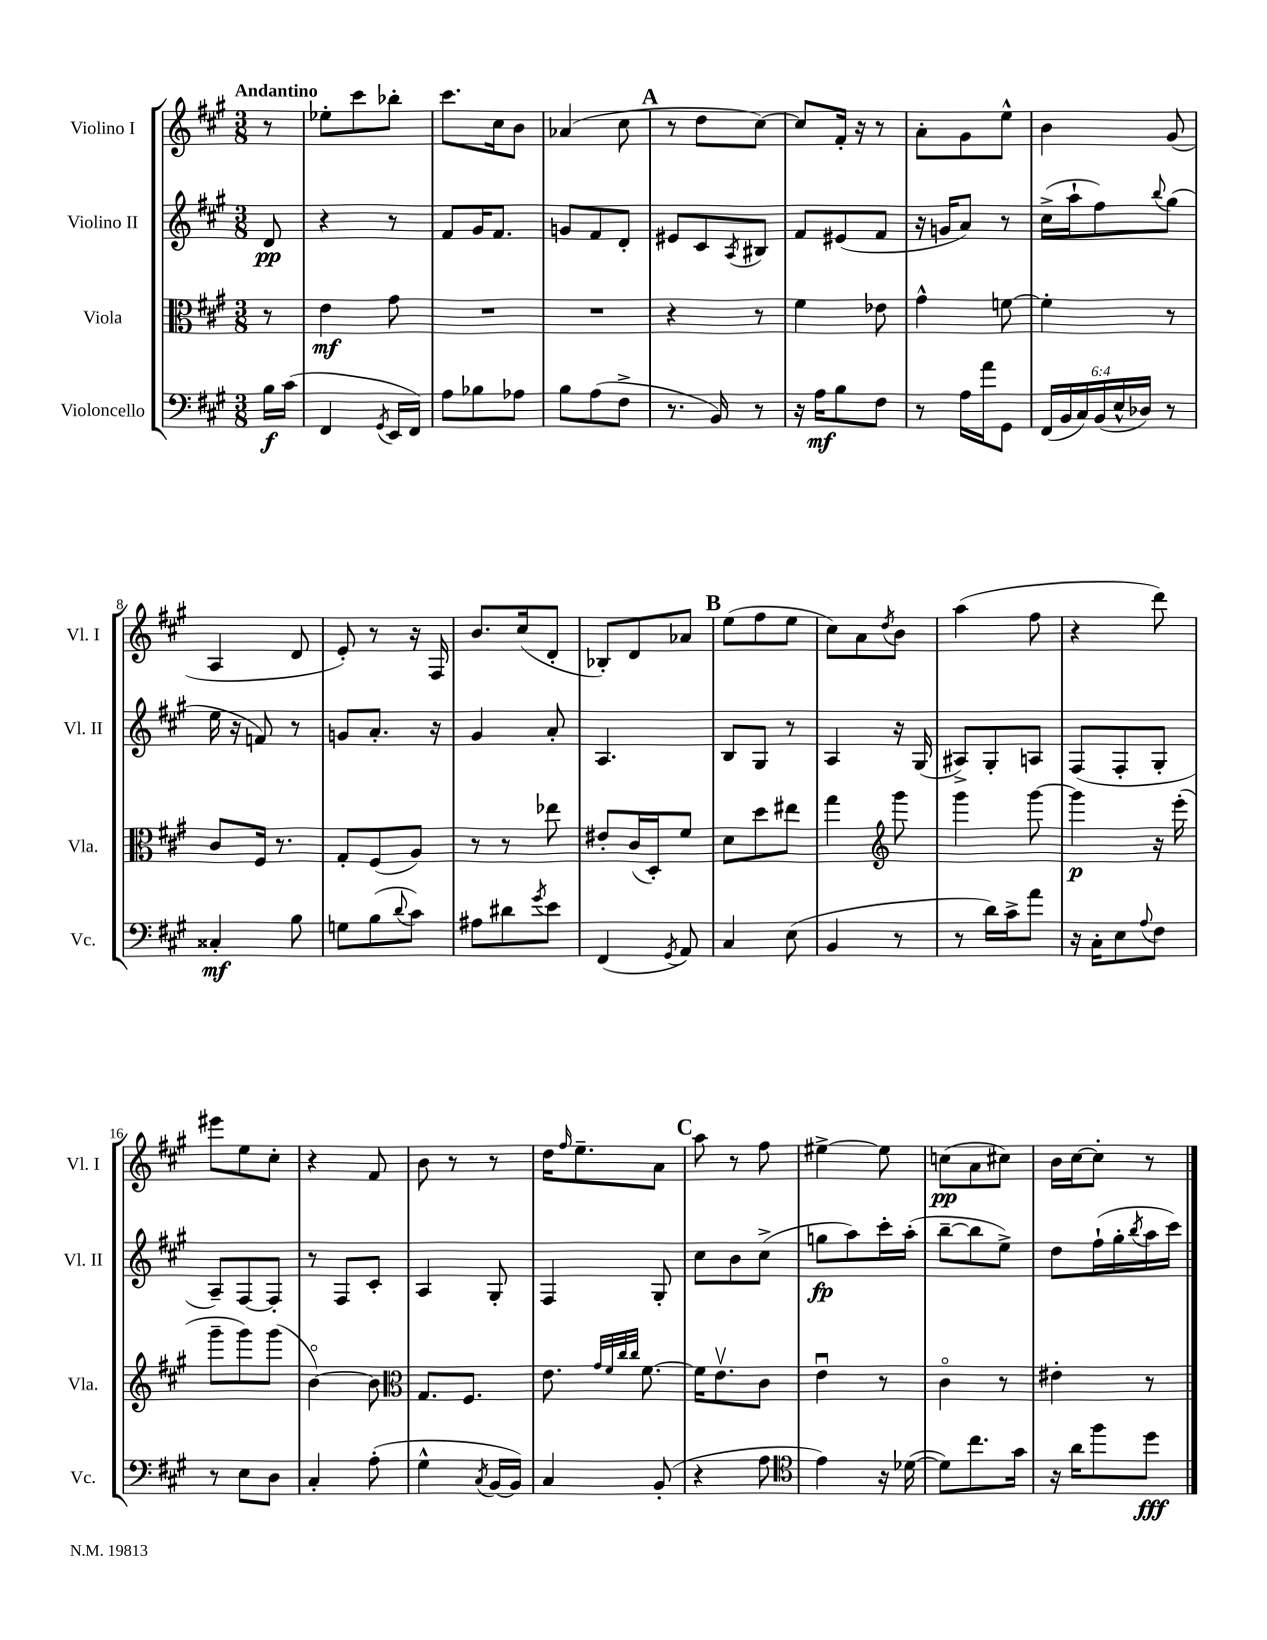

**kern	**kern	**kern	**kern
*staff4	*staff3	*staff2	*staff1
*clefF4	*clefC3	*clefG2	*clefG2
*k[f#c#g#]	*k[f#c#g#]	*k[f#c#g#]	*k[f#c#g#]
*M3/8	*M3/8	*M3/8	*M3/8
16B	8r	8d	8r
(16c#	.	.	.
=	=	=	=
4FF#	4e	4r	8ee-'
.	.	.	8ccc#
8qGG#	.	.	.
16EE	8g#	8r	8bb-'
16FF#)	.	.	.
=	=	=	=
8A	4.r	8f#	8.ccc#
8B-	.	16g#	.
.	.	8.f#	16cc#
8A-	.	.	8b
=	=	=	=
8B	4.r	8g	(4a-
(8A	.	8f#	.
8F#^	.	8d'	8cc#
=	=	=	=
8.r	4r	8e#	8r
.	.	8c#	8dd
16BB)	.	.	.
.	.	8qA	.
8r	8r	8B#	[8cc#)
=	=	=	=
16r	4f#	8f#	8cc#]
16A	.	.	.
8B	.	(8e#	16f#'
.	.	.	16r
8F#	8e-	8f#	8r
=	=	=	=
8r	4g#^^	16r	8a'
.	.	16g	.
16A	.	8a)	8g#
16a	.	.	.
8GG#	[8f	8r	8ee^^
=	=	=	=
(24FF#	4f']	(16cc#^	4b
24BB	.	.	.
.	.	16aa`	.
24C#)	.	.	.
(24BB	.	8ff#)	.
24E^^	.	.	.
24D-)	.	.	.
.	.	8qqbb	.
8r	8r	(8gg#	(8g#
=	=	=	=
4C##'	8c#	16ee	4A
.	.	16r	.
.	16F#	8f)	.
.	8.r	.	.
8B	.	8r	8d
=	=	=	=
8G	8G#'	8g	8e')
(8B	(8F#	8.a'	8r
8qqd	.	.	.
8c#)	8A)	.	16r
.	.	16r	16F#
=	=	=	=
8A#	8r	4g#	8.b
8d#	8r	.	.
.	.	.	(16cc#
8qg#	.	.	.
8e	8ee-	8a'	8d'
=	=	=	=
(4FF#	8e#'	4.A	8B-')
.	(16c#	.	8d
.	16D')	.	.
8qGG#	.	.	.
8AA)	8f#	.	8a-
=	=	=	=
4C#	8d	8B	(8ee
.	8dd	8G#	8ff#
(8E	8ee#	8r	8ee
=	=	=	=
4BB	4gg#	4A	8cc#)
.	.	.	8a
*	*clefG2	*	*
.	.	.	8qdd
8r	8ggg#	16r	8b
.	.	(16G#	.
=	=	=	=
8r	4ggg#	8A#^)	(4aa
16d)	.	8G#'	.
16c#^	.	.	.
8a	[8ggg#	8A	8ff#
=	=	=	=
16r	4ggg#]	(8F#	4r
16C#'	.	.	.
8E	.	8F#'	.
8qqA	.	.	.
8F#	16r	8G#'	8ddd)
.	(16eee'	.	.
=	=	=	=
8r	8ggg#~	8A~)	8eee#
8E	8ggg#)	[8F#	8ee
8D	(8ggg#	8F#']	8cc#'
=	=	=	=
4C#'	[4bo)	8r	4r
.	.	8F#	.
(8A'	8b]	8c#'	8f#
=	=	=	=
*	*clefC3	*	*
4G#^^	8.G#	4A	8b
.	.	.	8r
.	8.F#	.	.
8qC#	.	.	.
[16BB	.	8G#'	8r
16BB])	.	.	.
=	=	=	=
4C#	8.e	4F#	16dd
.	.	.	16qqff#
.	.	.	8.ee~
.	32qqg#	.	.
.	32qqf#	.	.
.	32qqcc#	.	.
.	32qqcc#	.	.
.	[8.f#	.	.
(8BB'	.	8G#'	8a
=	=	=	=
4r	16f#]	8cc#	8aa
.	8.ev	.	.
.	.	8b	8r
8A	8c#	(8cc#^	8ff#
=	=	=	=
*clefC4	*	*	*
4e)	4eu	8gg	[4ee#^
.	.	8aa)	.
16r	8r	16ccc#'	8ee#]
([16d-	.	(16aa'	.
=	=	=	=
8d-])	4c#o	[8bb~	(8cc
8.cc#	.	8bb]	8a
.	8r	8ee^)	8cc#)
16g#	.	.	.
=	=	=	=
16r	4e#'	8dd	16b
16a	.	.	[16cc#
8ff#	.	(16ff#`	8cc#']
.	.	16gg#'	.
.	.	8qbb	.
8dd	8r	16aa	8r
.	.	16ccc#)	.
==	==	==	==
*-	*-	*-	*-
